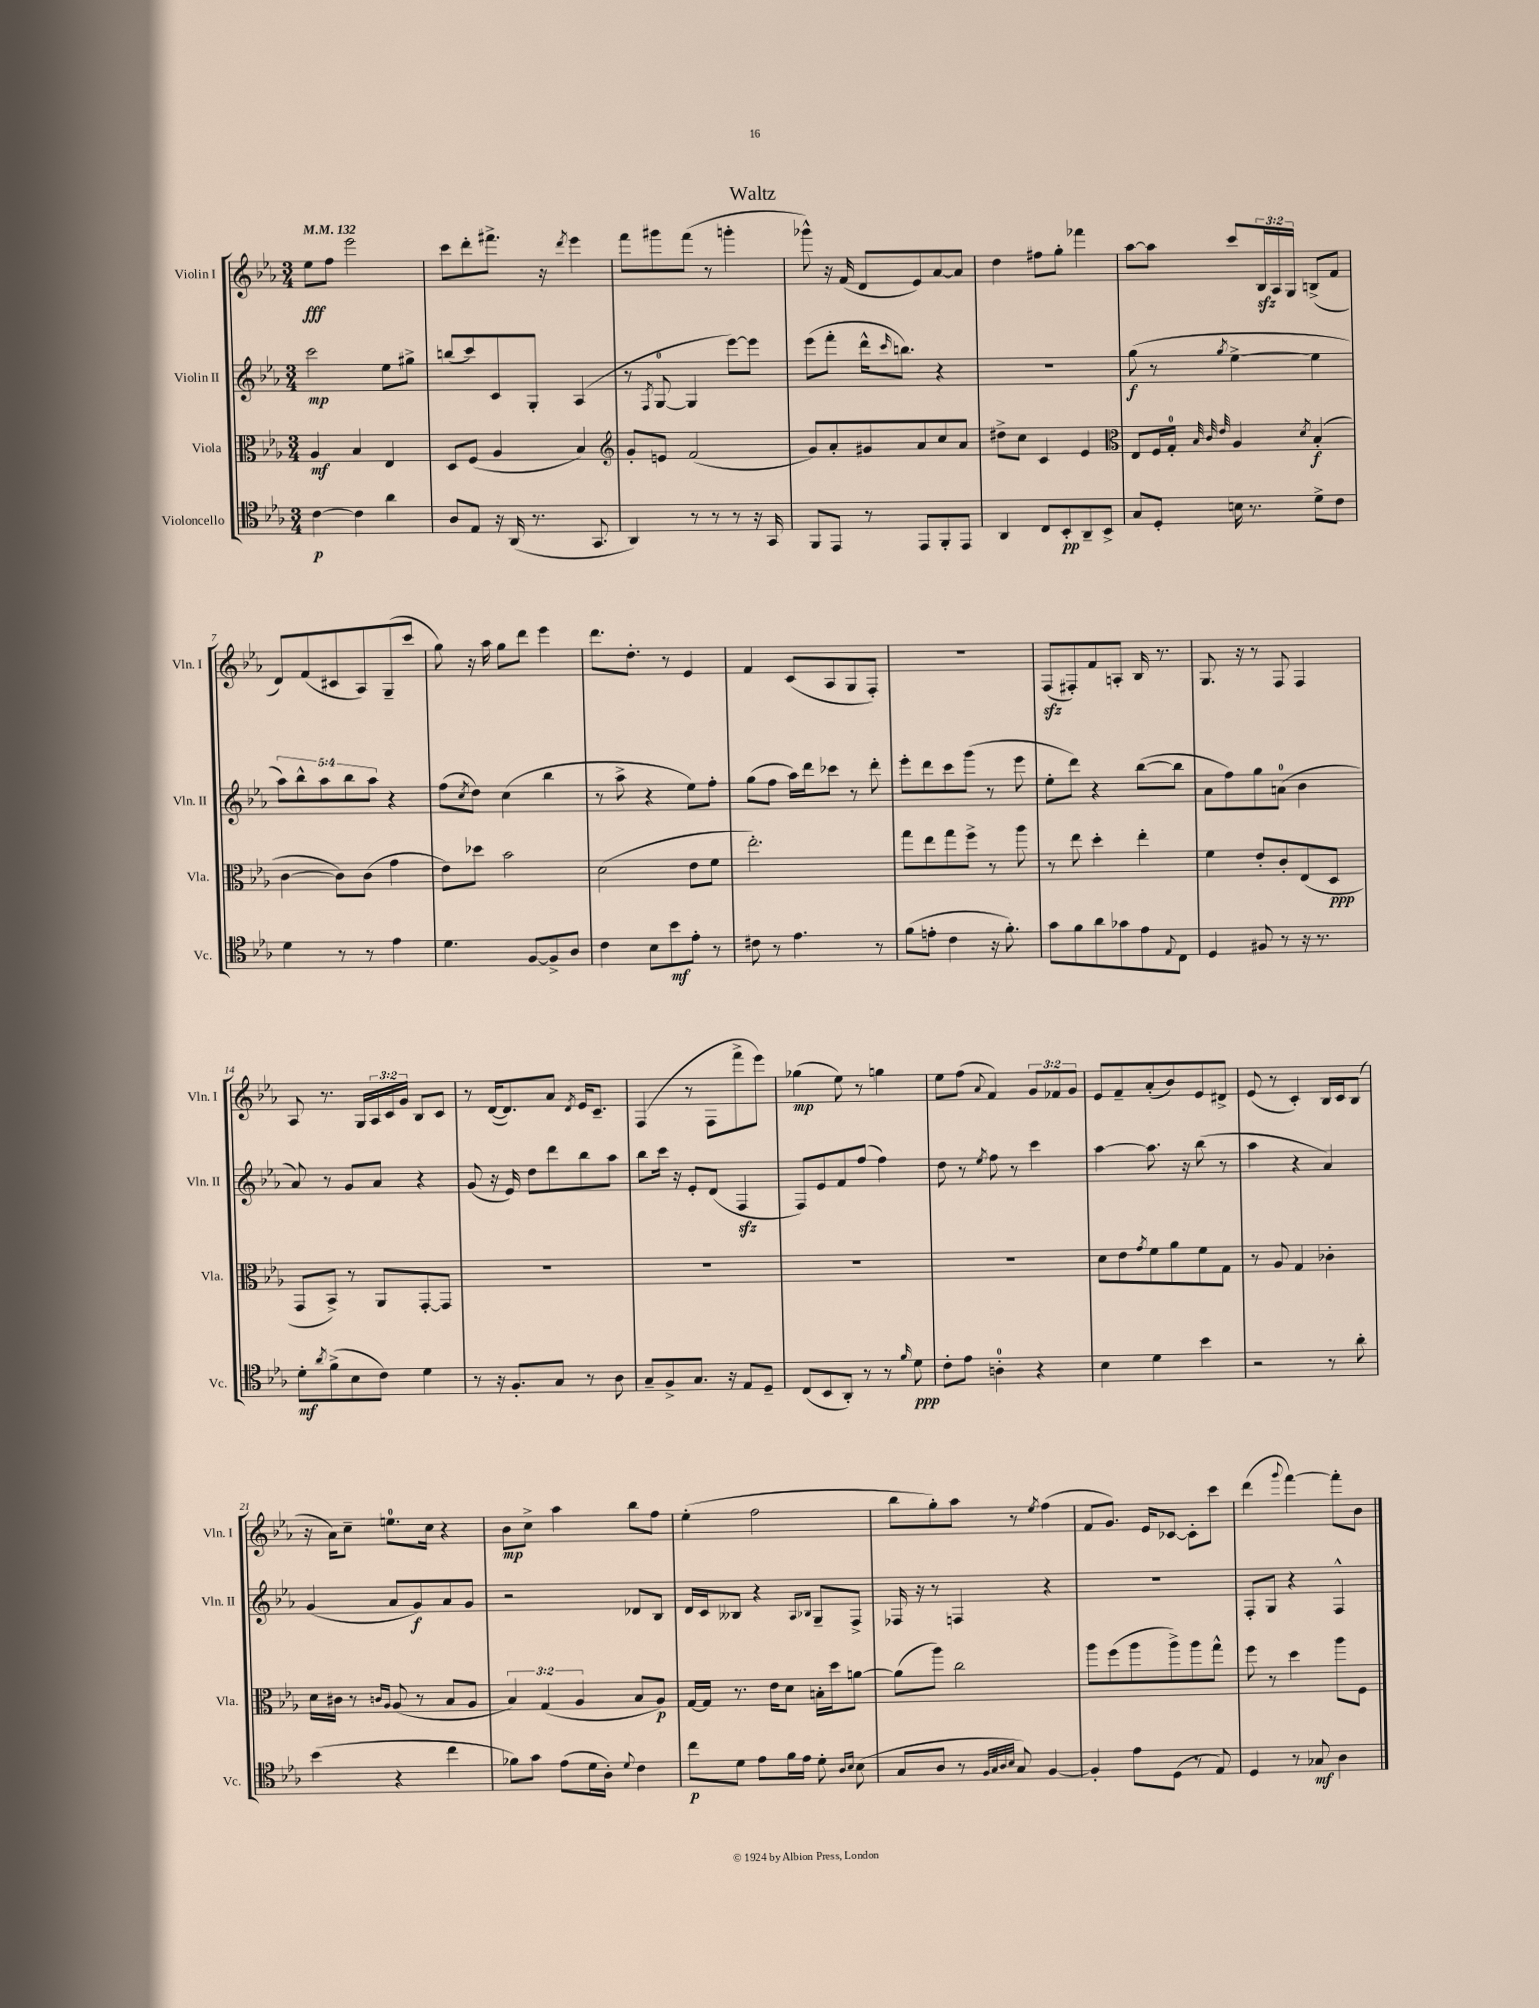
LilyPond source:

\header { title = "Waltz" }
<<
\new StaffGroup <<
\new Staff = "s0" \with { instrumentName = "Violin I" shortInstrumentName = "Vln. I" } {
    \clef treble \key ees \major \numericTimeSignature \time 3/4 \override Staff.TupletNumber.text = #tuplet-number::calc-fraction-text \tempo 4 = 132
    ees''8\fff f''8 ees'''2 |
    c'''8 d'''8-. fis'''8.-> r16 \acciaccatura { d'''8 } ees'''4 |
    f'''8 gis'''8 f'''8( r8 g'''4-. |
    ges'''8-^) r16 f'16( d'8 ees'8) aes'8~ aes'8 |
    d''4 fis''8 g''8-. fes'''4 |
    aes''8~ aes''8 c'''8 \tuplet 3/2 { bes16\sfz aes16 g16 } b8->( f'8 |
    d'8) f'8( cis'8 aes8) g8--( c'''8 |
    g''8) r16 aes''16 g''8 d'''8 ees'''4 |
    d'''8. d''8.-. r8 ees'4 |
    f'4 c'8( aes8 g8 f8-.) |
    R2. |
    f8\sfz( fis8-.) f'8 a8-. bes16 r8. |
    g8. r16 r8 f8 f4 |
    aes8 r8. g16 \tuplet 3/2 { aes16 c'16 g'16 } bes8 c'8 |
    r8 d'16~( d'8.) aes'8 \acciaccatura { d'8 } ees'16 c'8.-- |
    f4( r8 f8 f'''8-> ees'''8) |
    ges''4\mp( ees''8) r8 g''4 |
    ees''8 f''8( \appoggiatura { aes'8 } f'4) \tuplet 3/2 { g'8 fes'8 g'8 } |
    ees'8 f'8-- aes'8-.( bes'8) ees'8 dis'8-> |
    ees'8( r8 c'4-.) bes16 c'16 bes8( |
    r16 aes'16) c''8-- e''8.-0 c''16 r4 |
    bes'8\mp c''8-> aes''4 bes''8 f''8 |
    ees''4-.( f''2 |
    bes''8 g''8-.) aes''8 r8 \acciaccatura { ees''8 } f''4( |
    f'8 g'8.) ees'16 ces'8~ ces'8-. c'''8 |
    d'''4( \appoggiatura { g'''8 } f'''4~) f'''8-. bes'8 \bar "|." |
}
\new Staff = "s1" \with { instrumentName = "Violin II" shortInstrumentName = "Vln. II" } {
    \clef treble \key ees \major \numericTimeSignature \time 3/4 \override Staff.TupletNumber.text = #tuplet-number::calc-fraction-text
    c'''2\mp ees''8 gis''8-> |
    b''8( c'''8) c'8 g8-. aes4( |
    r8 \acciaccatura { f8 } g8-0~ g4 ees'''8~) ees'''8 |
    ees'''8( f'''8-. d'''16-^ \grace { c'''16 } b''8.) r4 |
    R2. |
    g''8\f( r8 \acciaccatura { g''8 } ees''4~-> ees''4 |
    \tuplet 5/4 { aes''8) bes''8-^ aes''8 bes''8 aes''8 } r4 |
    f''8( \acciaccatura { c''8 } d''8) c''4( bes''4 |
    r8 aes''8-> r4 ees''8) f''8-. |
    g''8( f''8 aes''16) d'''16 ces'''8 r8 d'''8-. |
    ees'''8-. d'''8 c'''8 g'''8( r8 ees'''8 |
    ees''8-. d'''8) r4 bes''8~( bes''8 |
    aes'8 f''8) g''8 a'8-0( bes'4 |
    aes'8) r8 g'8 aes'8 r4 |
    g'8( r16 ees'16) d''8 d'''8 bes''8 aes''8 |
    bes''8 c'''16 r16 ees'8-. d'8( f4\sfz |
    f8) ees'8 f'8 f''8( f''4) |
    d''8 r8 \acciaccatura { ees''8 } f''8 r8 c'''4 |
    aes''4~ aes''8. r16 bes''8( r8 |
    aes''4 r4 aes'4) |
    g'4( aes'8 g'8\f) aes'8 g'8 |
    r2 des'8 bes8 |
    d'16 c'16 beses8 r4 \grace { aes16 bes16 } g8-- f8-> |
    fes16 r16 r8 f4 r4 |
    R2. |
    f8-. g8 r4 f4-^ \bar "|." |
}
\new Staff = "s2" \with { instrumentName = "Viola" shortInstrumentName = "Vla." } {
    \clef alto \key ees \major \numericTimeSignature \time 3/4 \override Staff.TupletNumber.text = #tuplet-number::calc-fraction-text
    aes4\mf bes4 ees4 |
    d8 f8( aes4 bes4) |
    \clef treble g'8-. e'8 f'2( |
    g'8) aes'8-. gis'8 aes'8 c''8 aes'8 |
    dis''8-> c''8 c'4 ees'4 |
    \clef alto ees8 f16 g16-0-. \grace { bes32 c'32 ees'32 } aes4 \acciaccatura { d'8 } bes4-.\f( |
    c'4~ c'8) c'8( g'4 |
    ees'8) des''8 bes'2 |
    d'2( ees'8 f'8 |
    ees''2.-.) |
    g''8 ees''8 g''8 f''8-> r8 aes''8 |
    r8 ees''8 d''4-. ees''4-. |
    f'4 ees'8-. c'8-. ees8( d8\ppp |
    g,8 bes,8->) r8 aes,8 g,8~-. g,8 |
    R2. |
    R2. |
    R2. |
    R2. |
    d'8 ees'8 \acciaccatura { g'8 } f'8 aes'8 f'8 g8 |
    r8 aes8 g4 ces'4-. |
    d'16 cis'16 r8 \grace { c'16 aes16 } aes8( r8 bes8 aes8 |
    \tuplet 3/2 { bes4) g4( aes4 } bes8 aes8\p) |
    g16~ g16 r8. ees'16 d'8 b16-. d''16 a'8~ |
    a'8( aes''8) c''2 |
    aes''8 f''8( aes''8 aes''8->) aes''8 g''8-^ |
    f''8 r8 d''4 aes''8 f8 \bar "|." |
}
\new Staff = "s3" \with { instrumentName = "Violoncello" shortInstrumentName = "Vc." } {
    \clef tenor \key ees \major \numericTimeSignature \time 3/4
    c'4~\p c'4 aes'4 |
    aes8 ees8 r16 aes,16( r8. g,8. |
    aes,4) r8 r8 r8 r16 g,16 |
    f,8 ees,8 r8 ees,8 f,8-. ees,8 |
    aes,4 c8 bes,8-.\pp aes,8-- bes,8-> |
    g8 d8-. b16 r8. d'8-> c'8 |
    d'4 r8 r8 ees'4 |
    d'4. f8~ f8-> aes8 |
    c'4 bes8 bes'8\mf ees'8-. r8 |
    cis'8 r8 ees'4. r8 |
    f'8( e'8-. c'4 r16 f'8.-.) |
    g'8 f'8 aes'8 ges'8 ees'8 \appoggiatura { ees8 } c8 |
    d4 fis8 r8 r16 r8. |
    d'8-.\mf \acciaccatura { aes'8 } f'8->( bes8 c'8) d'4 |
    r8 r16 f8.-. g8 r8 aes8 |
    g8-- f8-> g8. r16 ees8 d8-- |
    c8( bes,8 aes,8-.) r8 r8 \grace { f'16 } d'8\ppp |
    c'8-. ees'8 a4-0-. r4 |
    bes4 d'4 bes'4 |
    r2 r8 aes'8-. |
    bes'4( r4 c''4 |
    fes'8) g'8 ees'8( d'16 aes16-.) \appoggiatura { d'8 } c'4 |
    c''8\p d'8 ees'8 f'16 ees'16 d'8-. \grace { aes16 bes16 } bes8( |
    g8 aes8 r8 \grace { f32 g32 aes32 bes32 } g8) f4~ |
    f4-. ees'8 d8( r8 ees8) |
    d4 r8 ges8\mf aes4 \bar "|." |
}
>>
>>
